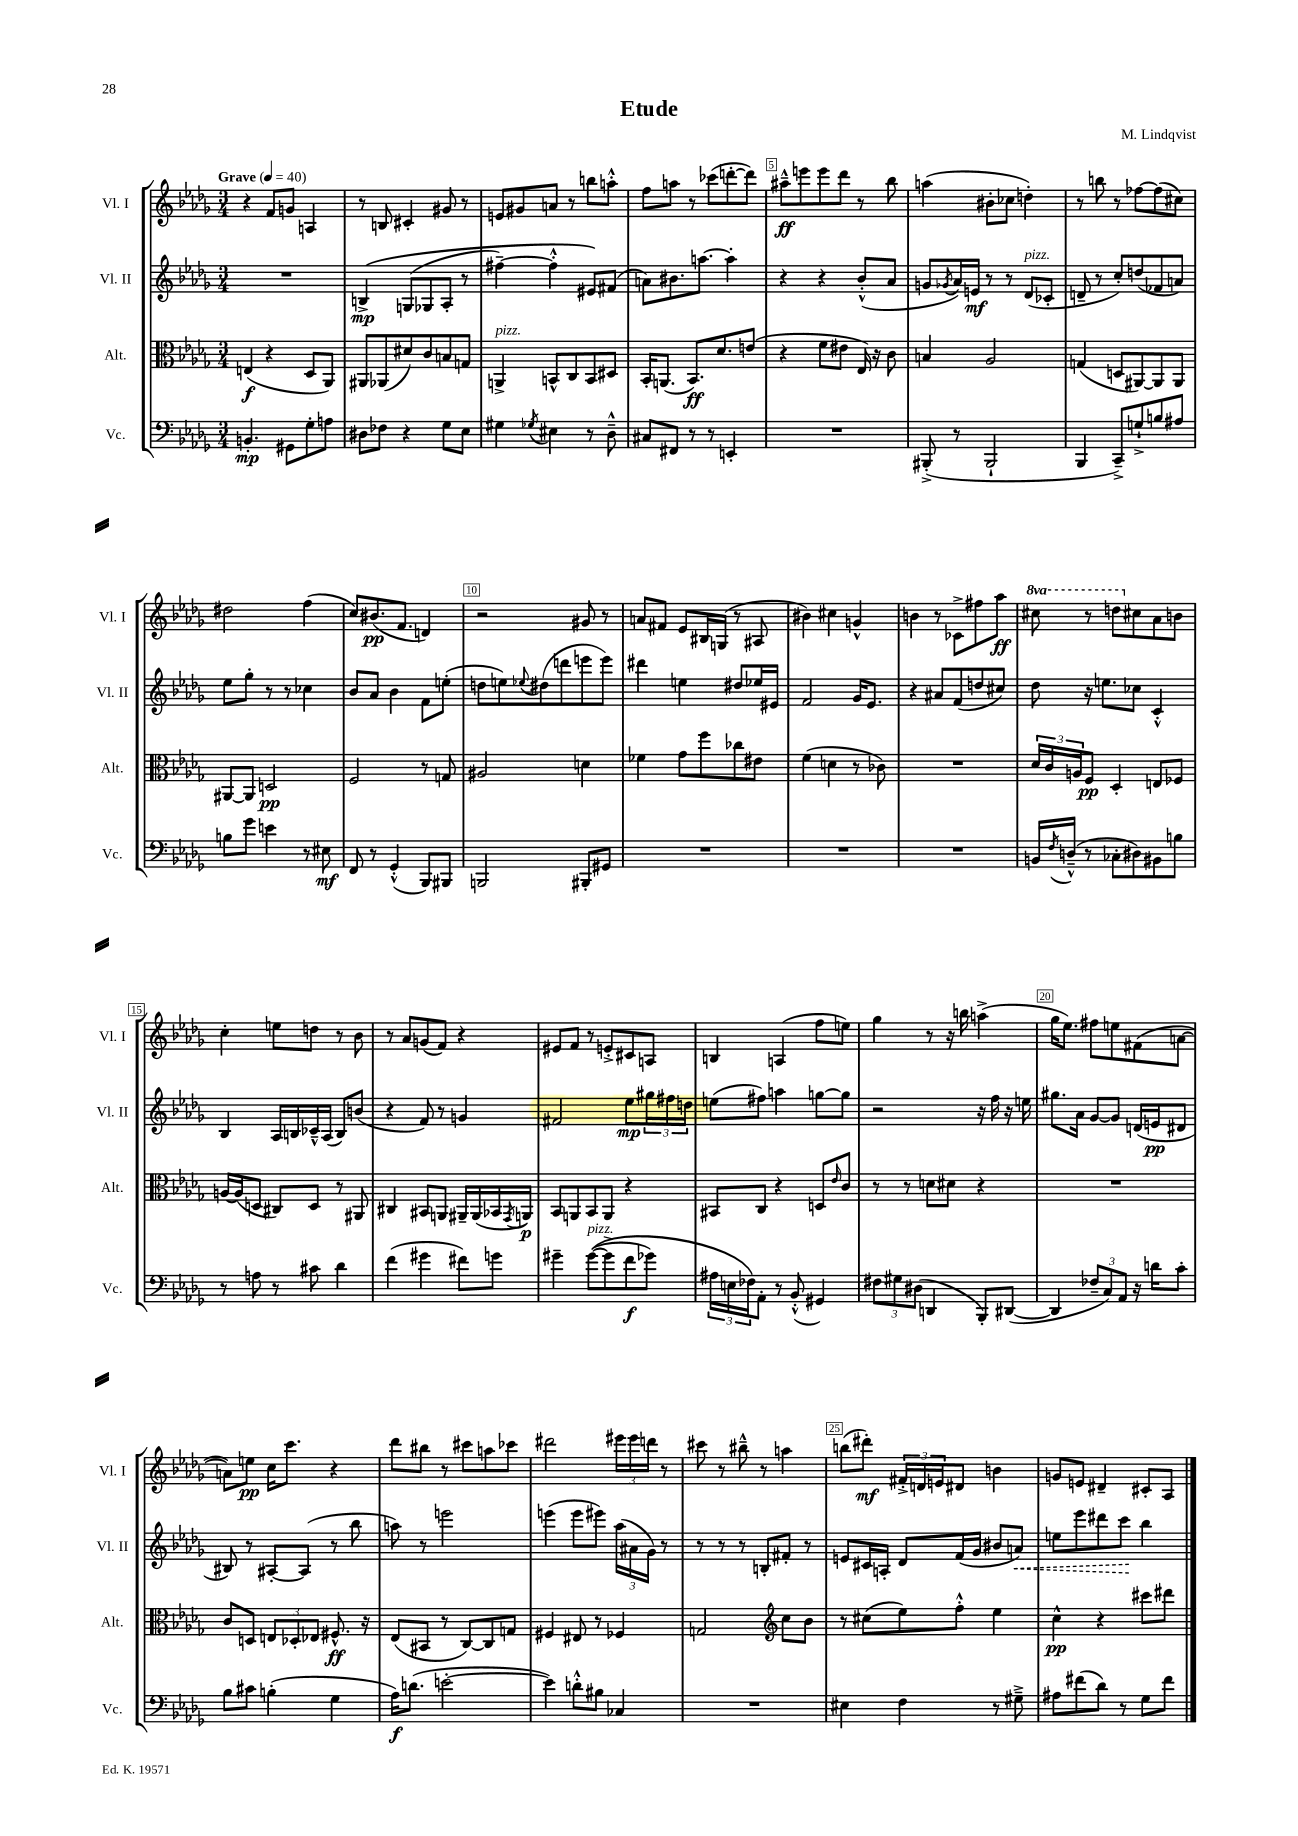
\header { title = "Etude" composer = "M. Lindqvist" }
<<
\new StaffGroup <<
\new Staff = "s0" \with { instrumentName = "Vl. I" shortInstrumentName = "Vl. I" } {
    \clef treble \key des \major \numericTimeSignature \time 3/4 \set Staff.ottavationMarkups = #ottavation-simple-ordinals \tempo "Grave" 4 = 40
    r4 f'8 g'8 a4 |
    r8 b8 cis'4-. gis'8 r8 |
    e'8 gis'8 a'8 r8 b''8 a''8-.-^ |
    f''8 a''8 r8 ces'''8( d'''8~-. d'''8) |
    ais''8---^\ff e'''8 e'''8 des'''8 r8 bes''8 |
    a''4( bis'8-. ces''8 d''4-.) |
    r8 b''8 r8 fes''8~ fes''8( cis''8) |
    dis''2 f''4( |
    c''8) bis'8.\pp( f'8. d'4) |
    r2 gis'8 r8 |
    a'8 fis'8 ees'8 bis16 g16( r8 ais8 |
    bis'4) cis''4 g'4-^ |
    b'4 r8 ces'8-> fis''8 aes''8\ff |
    \ottava #1 cis'''8 r8 d'''8 \ottava #0 cis''8 aes'8 b'8 |
    c''4-. e''8 d''8 r8 bes'8 |
    r8 aes'8 g'8( f'8) r4 |
    eis'8 f'8 r8 e'8-.-> cis'8 a8 |
    b4 a4( f''8 e''8) |
    ges''4 r8 r16 b''16 a''4->( |
    ges''16 ees''8.) fis''8 e''8 fis'8( a'8~ |
    a'8) e''8\pp c''16 c'''8. r4 |
    des'''8 bis''8 r8 cis'''8 a''8 ces'''8 |
    dis'''2 \tuplet 3/2 { eis'''16 eis'''16 d'''16 } r8 |
    cis'''8 r8 bis''8---^ r8 a''4 |
    b''8( dis'''8-.\mf) \tuplet 3/2 { fis'16-.-> d'16 e'16 } dis'8 b'4 |
    g'8 e'8 dis'4-- cis'8-. aes8 \bar "|." |
}
\new Staff = "s1" \with { instrumentName = "Vl. II" shortInstrumentName = "Vl. II" } {
    \clef treble \key des \major \numericTimeSignature \time 3/4
    R2. |
    b4->\mp\( g8( ges8 aes8-. r8 |
    fis''4~--) fis''4-.-^ eis'8\) fis'8( |
    a'8) bis'8. a''8.~ a''4-. |
    r4 r4 bes'8-.-^( aes'8 |
    g'8 \acciaccatura { ges'8 } aes'16) e'16\mf r8 r8 des'8^\markup { \italic "pizz." }( ces'8-. |
    d'8-- r8 c''8-.) d''8( fes'8 a'8) |
    ees''8 ges''8-. r8 r8 ces''4 |
    bes'8 aes'8 bes'4 f'8 e''8-.( |
    d''8 e''8) \appoggiatura { ees''8 } dis''8( d'''8 e'''8 e'''8) |
    dis'''4 e''4 dis''8 ees''16 eis'16 |
    f'2 ges'16 ees'8. |
    r4 ais'8 f'8( d''8 cis''8) |
    des''8 r16 e''8. ces''8 c'4-.-^ |
    bes4 aes16 b16 ces'16---^ aes16( b8) b'8( |
    r4 f'8) r8 g'4 |
    fis'2 ees''8\mp \tuplet 3/2 { gis''16 fis''16 d''16 } |
    e''8( fis''8) a''4 g''8~ g''8 |
    r2 r16 f''16 r16 e''16 |
    gis''8. aes'16 ges'8~ ges'8 d'16( e'16\pp dis'8 |
    bis8) r8 ais8~-. ais8( r8 bes''8 |
    a''8) r8 e'''2 |
    e'''4( e'''8 eis'''8) \tuplet 3/2 { aes''16( ais'16 ges'16) } r8 |
    r8 r8 r8 b8-. fis'8-. r8 |
    e'8 cis'16 a16-. des'8 f'16( ges'16 bis'8 \once \override Hairpin.style = #'dashed-line a'8\<) |
    e''8 ees'''8 dis'''8 c'''8\! bes''4 \bar "|." |
}
\new Staff = "s2" \with { instrumentName = "Alt." shortInstrumentName = "Alt." } {
    \clef alto \key des \major \numericTimeSignature \time 3/4
    e4\f( r4 des8 aes,8) |
    ais,8 aes,8( dis'8) c'8 b8 g8 |
    a,4->^\markup { \italic "pizz." } b,8-^ c8 b,8 dis8 |
    bes,16-. a,8.( bes,8.\ff) des'8. e'8( |
    r4 f'8 eis'8 ees16) r16 c'8 |
    b4 aes2 |
    g4( d8 ais,8~) ais,8 ais,8 |
    ais,8~ ais,8 d2\pp |
    f2 r8 g8 |
    ais2 d'4 |
    fes'4 ges'8 f''8 ces''8 eis'8 |
    f'4( d'4 r8 ces'8) |
    R2. |
    \tuplet 3/2 { des'16 c'16 a16 } f8\pp des4-. e8 fes8 |
    a16~ a16( d8 cis8) d8 r8 ais,8 |
    cis4 bis,8 a,8 ais,16-- ais,16( bes,16 \acciaccatura { ges,8 } a,16\p) |
    bes,8 a,8 bes,8 a,8 r4 |
    bis,8 c8 r4 d8 \grace { ees'16 } c'8 |
    r8 r8 d'8 dis'8 r4 |
    R2. |
    c'8 d8 \tuplet 3/2 { e8 des8-. ees8 } fis8.-^\ff r16 |
    ees8( bis,8 r8 c8~) c8 g8 |
    fis4 eis8 r8 fes4 |
    g2 \clef treble c''8 bes'8 |
    r8 cis''8( ees''8) f''8-.-^ ees''4 |
    c''4-^\pp r4 cis'''8 dis'''8 \bar "|." |
}
\new Staff = "s3" \with { instrumentName = "Vc." shortInstrumentName = "Vc." } {
    \clef bass \key des \major \numericTimeSignature \time 3/4
    b,4.-.\mp gis,8 ges8-. a8 |
    dis8 fes8 r4 ges8 ees8 |
    gis4 \acciaccatura { ges8 } eis4 r8 des8---^ |
    cis8 fis,8 r8 r8 e,4-. |
    R2. |
    bis,,8-.->( r8 bis,,2-! |
    bes,,4 c,8--->) g8-!-> b8 ais8 |
    b8 ges'8 e'4 r8 eis8\mf |
    f,8 r8 ges,4-.-^( bes,,8) bis,,8 |
    b,,2 bis,,8-. gis,8 |
    R2. |
    R2. |
    R2. |
    b,16 \acciaccatura { f8 } d16---^( r8 ces8-. dis8) bis,8 b8 |
    r8 a8 r8 cis'8 des'4 |
    f'4( gis'4 fis'8) g'8 |
    gis'4-- gis'8~^\markup { \italic "pizz." }(\( gis'8-> f'8\f ges'8) |
    \tuplet 3/2 { ais16 e16 fes16\) } aes,8-. r8 bes,8-.-^( gis,4) |
    \tuplet 3/2 { fis8 gis8 dis8( } d,4 bes,,8-.) dis,8~( |
    dis,4 \tuplet 3/2 { fes8-- c8) aes,8 } r16 d'16 c'8-. |
    bes8 cis'8 b4-.( ges4 |
    aes16\f) d'8.( e'2~-. |
    e'4) d'8-.-^ bis8 ces4 |
    R2. |
    eis4 f4 r8 gis8---> |
    ais8 fis'8( des'8) r8 ges8 fis'8 \bar "|." |
}
>>
>>
\layout { \context { \Score \override BarNumber.break-visibility = ##(#f #t #t) barNumberVisibility = #(every-nth-bar-number-visible 5) \override BarNumber.stencil = #(make-stencil-boxer 0.1 0.3 ly:text-interface::print) } }
